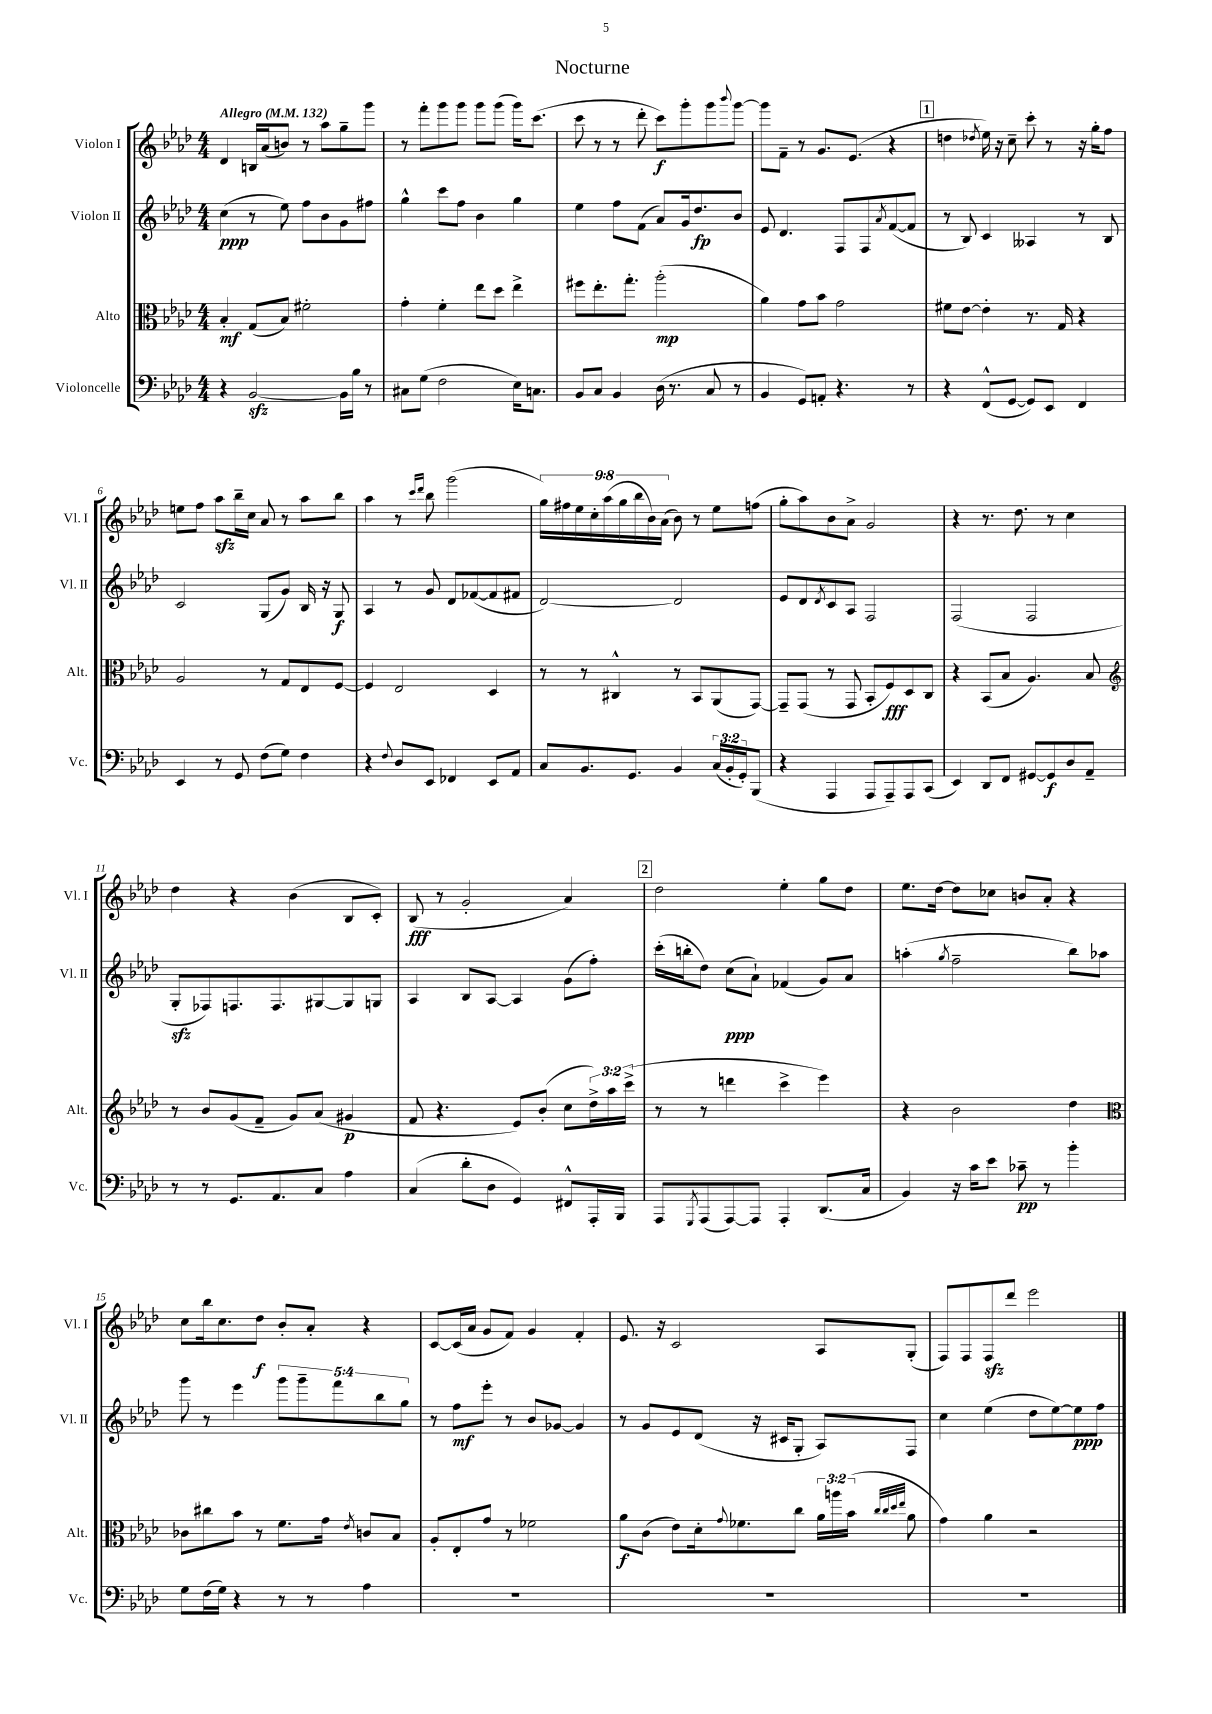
\header { title = "Nocturne" }
<<
\new StaffGroup <<
\new Staff = "s0" \with { instrumentName = "Violon I" shortInstrumentName = "Vl. I" } {
    \clef treble \key aes \major \numericTimeSignature \time 4/4 \override Staff.TupletNumber.text = #tuplet-number::calc-fraction-text \tempo "Allegro" 4 = 132
    des'4 b16 aes'16( b'8) r8 aes''8 g''8-- g'''8 |
    r8 f'''8-. g'''8 g'''8 g'''8 g'''8( g'''16) c'''8.( |
    c'''8 r8 r8 des'''8-. c'''8\f) g'''8-. g'''8 \appoggiatura { bes'''8 } g'''8~ |
    g'''8 f'8-- r8 g'8. ees'8.( r4 |
    \mark \markup { \box "1" } d''4 \acciaccatura { des''8 } ees''16) r16 c''8-- c'''8-. r8 r16 g''16-. f''8 |
    e''8 f''8 aes''8\sfz bes''16-- c''16 aes'8 r8 aes''8 bes''8 |
    aes''4 r8 \grace { c'''16 des'''16 } bes''8 g'''2( |
    \tuplet 9/8 { g''16) fis''16 ees''16 c''16-. aes''16( g''16 bes''16 bes'16) aes'16( } bes'8) r8 ees''8 f''8( |
    g''8-. aes''8) bes'8 aes'8-> g'2 |
    r4 r8. des''8. r8 c''4 |
    des''4 r4 bes'4( bes8 c'8-.) |
    bes8\fff( r8 g'2-. aes'4) |
    \mark \markup { \box "2" } des''2 ees''4-. g''8 des''8 |
    ees''8. des''16~ des''8 ces''8 b'8 aes'8-. r4 |
    c''8 bes''16 c''8. des''8\f bes'8-. aes'8-. r4 |
    c'8~ c'16( aes'16 g'8 f'8) g'4 f'4-. |
    ees'8. r16 c'2 aes8 g8-.( |
    f8) f8 f8\sfz des'''8 ees'''2 \bar "|." |
}
\new Staff = "s1" \with { instrumentName = "Violon II" shortInstrumentName = "Vl. II" } {
    \clef treble \key aes \major \numericTimeSignature \time 4/4 \override Staff.TupletNumber.text = #tuplet-number::calc-fraction-text
    c''4\ppp( r8 ees''8) f''8 bes'8 g'8 fis''8 |
    g''4-^ c'''8 f''8 bes'4 g''4 |
    ees''4 f''8 f'8( aes'8) g'16 des''8.\fp bes'8 |
    ees'8 des'4. f8 f8 \acciaccatura { aes'8 } f'8~( f'8 |
    \mark \markup { \box "1" } r8 bes8) c'4 aeses4 r8 bes8 |
    c'2 g8( g'8) bes16 r16 g8\f |
    aes4 r8 g'8 des'8 fes'8~( fes'8 fis'8 |
    des'2~) des'2 |
    ees'8 des'8 \acciaccatura { des'8 } c'8 aes8 f2 |
    f2( f2 |
    g8-.\sfz fes8) f8. f8. gis8~ gis8 g8 |
    aes4 bes8 aes8~ aes4 g'8( f''8-.) |
    \mark \markup { \box "2" } c'''16-.( b''16-. des''8) c''8\ppp( aes'8-!) fes'4( g'8) aes'8 |
    a''4-.( \acciaccatura { g''8 } f''2-- bes''8) aes''8 |
    g'''8 r8 ees'''4 \tuplet 5/4 { g'''8 g'''8-- f'''8 bes''8 g''8 } |
    r8 f''8\mf ees'''8-. r8 bes'8 ges'8~ ges'4 |
    r8 g'8 ees'8 des'8( r16 cis'16 g8-. aes8) f8 |
    c''4 ees''4( des''8 ees''8~) ees''8\ppp f''8 \bar "|." |
}
\new Staff = "s2" \with { instrumentName = "Alto" shortInstrumentName = "Alt." } {
    \clef alto \key aes \major \numericTimeSignature \time 4/4 \override Staff.TupletNumber.text = #tuplet-number::calc-fraction-text
    bes4-.\mf g8( bes8) fis'2-. |
    g'4-. f'4-. ees''8 des''8 ees''4-> |
    fis''8 ees''8.-. g''8.-. aes''2-.\mp( |
    aes'4) g'8 bes'8 g'2 |
    \mark \markup { \box "1" } fis'8 ees'8~ ees'4-. r8. g16 r4 |
    aes2 r8 g8 ees8 f8~ |
    f4 ees2 des4 |
    r8 r8 cis4-^ r8 bes,8 aes,8( g,8~) |
    g,8-- g,8( r8 g,8 bes,8-. f8\fff) des8 c8 |
    r4 bes,8( bes8 aes4.) bes8 |
    \clef treble r8 bes'8 g'8( f'8-- g'8) aes'8( gis'4\p |
    f'8 r4. ees'8) bes'8-.( c''8 \tuplet 3/2 { des''16->) aes''16 c'''16->( } |
    \mark \markup { \box "2" } r8 r8 d'''4 c'''4-> ees'''4) |
    r4 bes'2 des''4 |
    \clef alto ces'8 cis''8 bes'8 r8 f'8. g'16 \acciaccatura { ees'8 } c'8 bes8 |
    aes8-. ees8-. g'8 r8 fes'2 |
    aes'8\f c'8( ees'8) des'16-. \appoggiatura { g'8 } fes'8. c''8 \tuplet 3/2 { aes'16 a''16 bes'16( } \grace { c''32 c''32 des''32 ees''32 } aes'8 |
    g'4) aes'4 r2 \bar "|." |
}
\new Staff = "s3" \with { instrumentName = "Violoncelle" shortInstrumentName = "Vc." } {
    \clef bass \key aes \major \numericTimeSignature \time 4/4 \override Staff.TupletNumber.text = #tuplet-number::calc-fraction-text
    r4 bes,2~\sfz bes,16 bes16 r8 |
    cis8 g8( f2 ees16) c8. |
    bes,8 c8 bes,4 des16( r8. c8 r8 |
    bes,4 g,8) a,8-. r4. r8 |
    \mark \markup { \box "1" } r4 f,8-^( g,8~ g,8) ees,8 f,4 |
    ees,4 r8 g,8 f8( g8) f4 |
    r4 \appoggiatura { f8 } des8 ees,8 fes,4 ees,8 aes,8 |
    c8 bes,8. g,8. bes,4 \tuplet 3/2 { c16( bes,16-. g,16-.) } bes,,8( |
    r4 aes,,4 aes,,8 aes,,8--) aes,,8 c,8( |
    ees,4) des,8 f,8 gis,8~ gis,8\f des8 aes,8-- |
    r8 r8 g,8. aes,8. c8 aes4 |
    c4( des'8-. des8 g,4) fis,8-^ aes,,16-. bes,,16 |
    \mark \markup { \box "2" } aes,,8 \acciaccatura { g,,8 } aes,,8( aes,,8~) aes,,8 aes,,4-. des,8.( c16 |
    bes,4) r16 c'16 ees'8 ces'8--\pp r8 bes'4-. |
    g8 f16( g16) r4 r8 r8 aes4 |
    R1 |
    R1 |
    R1 \bar "|." |
}
>>
>>
